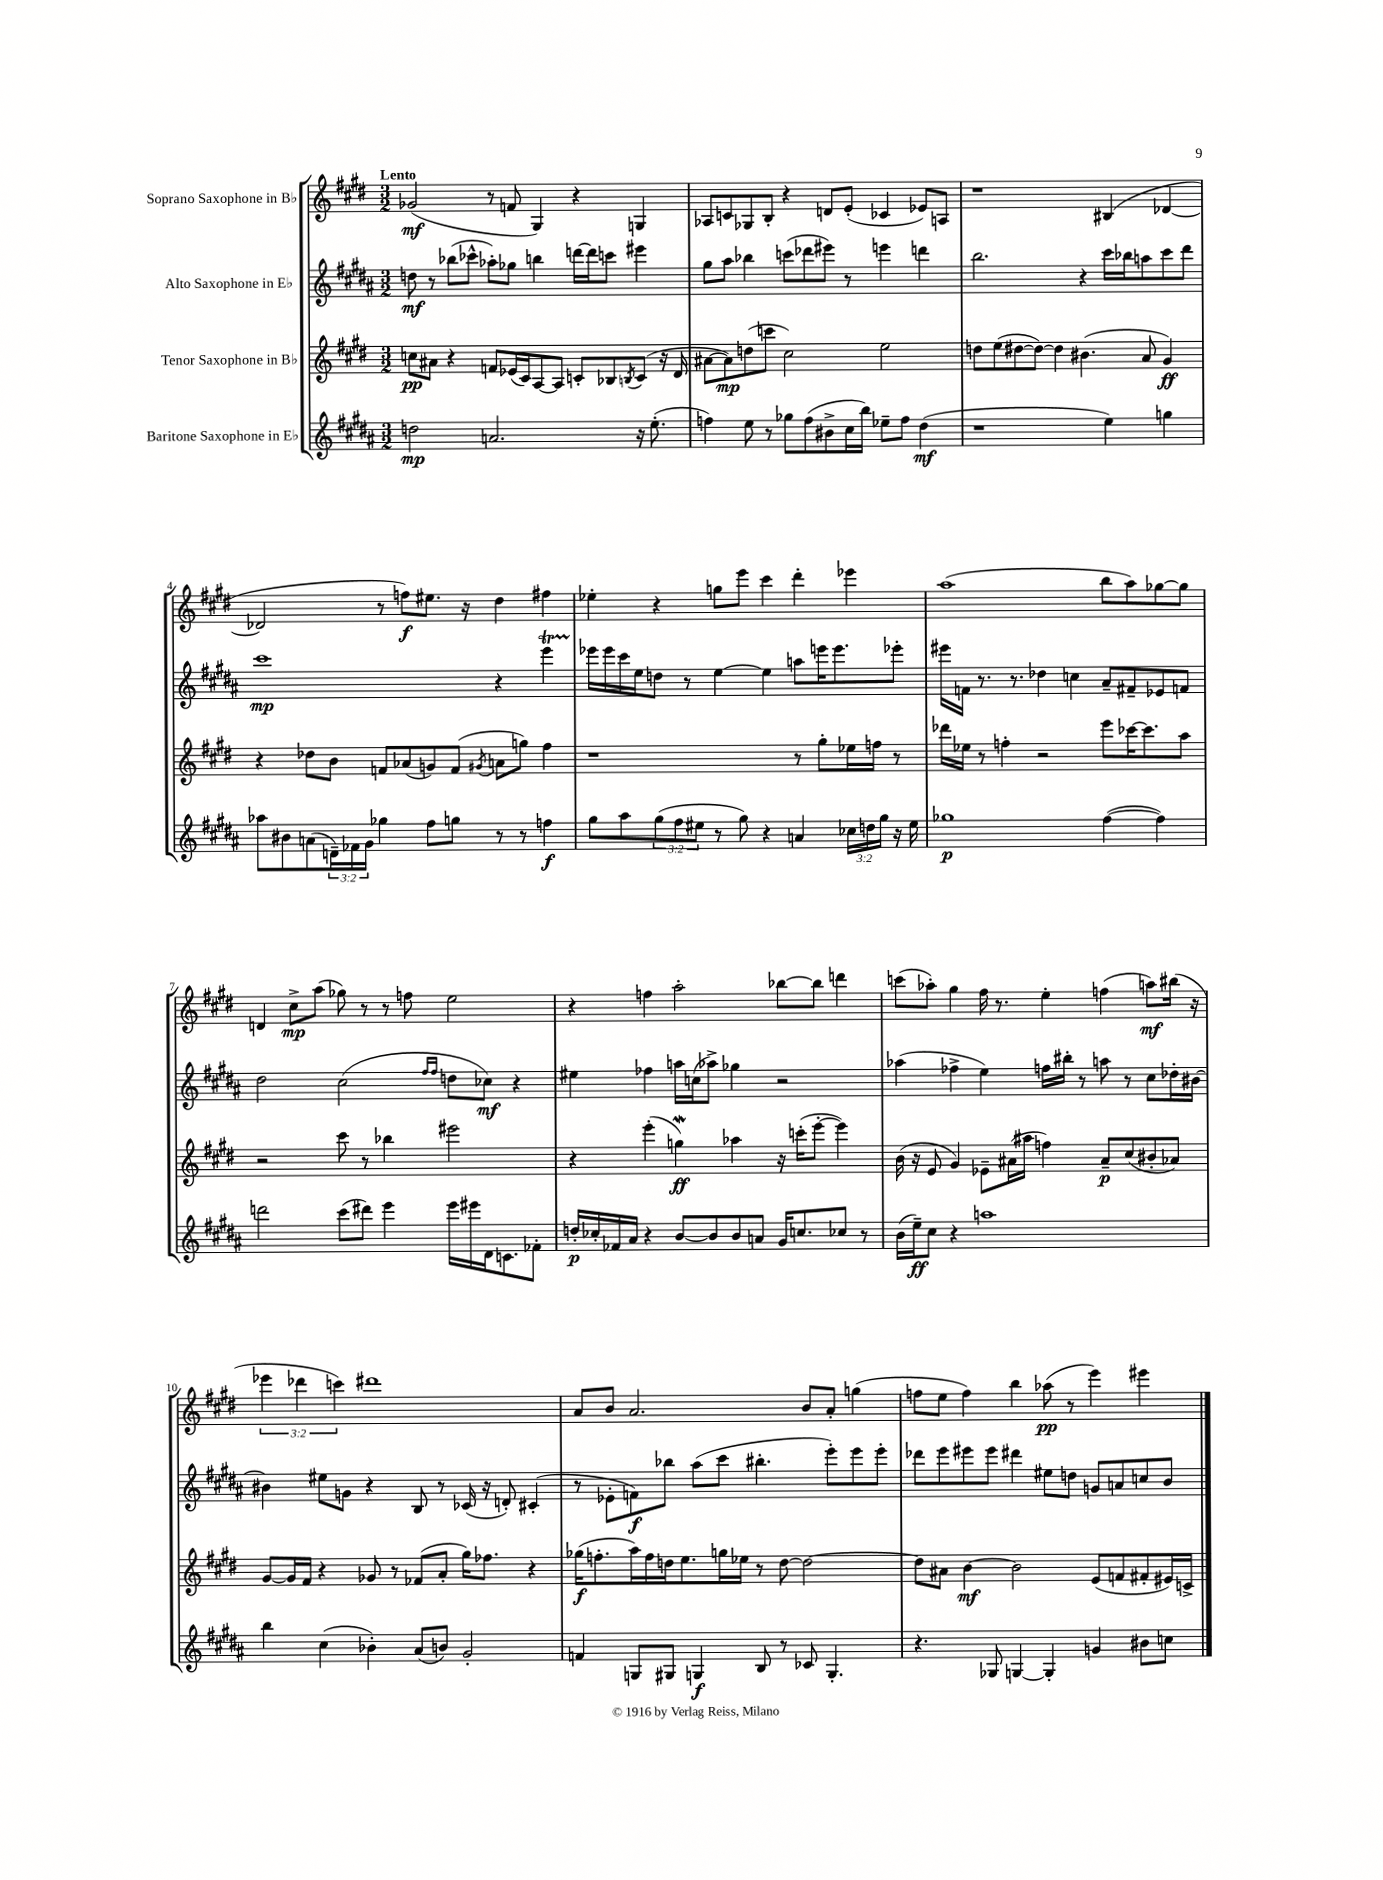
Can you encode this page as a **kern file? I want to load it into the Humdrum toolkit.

**kern	**kern	**kern	**kern
*staff4	*staff3	*staff2	*staff1
*clefG2	*clefG2	*clefG2	*clefG2
*k[f#c#g#d#a#]	*k[f#c#g#d#]	*k[f#c#g#d#a#]	*k[f#c#g#d#]
*M3/2	*M3/2	*M3/2	*M3/2
2dd	8cc	8dd	(2g-
.	8a#	8r	.
.	4r	(8bb-	.
.	.	8ccc-^^	.
2.a	8f	8aa-')	8r
.	(16e-	8gg-	8f
.	16c#)	.	.
.	[8A	4bb	4G#)
.	8A]	.	.
.	8c'	[16ddd	4r
.	.	16ddd]	.
.	8B-	8ccc	.
.	8qB	.	.
16r	(8c	4eee#	4G
(8.ee'	.	.	.
.	16r	.	.
.	16d#	.	.
=	=	=	=
4ff)	[8a#	8gg#	8A-
.	8a#])	8aa#	8c
8ee	(8dd	4bb-	8G-
8r	8ccc	.	8B'
8gg-	2cc#)	(8ccc	4r
(8ff	.	8ddd-	.
8b#^	.	8eee#)	8d
16cc#	.	8r	(8e'
16bb)	.	.	.
8ee-~	2ee	4eee	4c-
8ff	.	.	.
(4dd#	.	4ddd	8e-)
.	.	.	8A
=	=	=	=
1r	8dd	2.bb	1r
.	(8ee	.	.
.	[8dd#	.	.
.	8dd#_)	.	.
.	4dd#]	.	.
.	(4.b#	4r	.
4ee)	.	16ccc#	(4B#
.	.	16bb-	.
.	8a	8aa	.
4gg	4g#)	8ccc#	[4d-
.	.	8ddd#	.
=	=	=	=
8aa-	4r	1ccc#	2d-]
8b#	.	.	.
(8a	8dd-	.	.
24d~)	8b	.	.
24f-	.	.	.
24g#	.	.	.
4gg-	8f	.	8r
.	(8a-	.	8ff)
8ff#	8g)	.	8.ee#
8gg	(8f	.	.
.	.	.	16r
.	8qg#	.	.
8r	8a	4r	4dd#
8r	8gg)	.	.
4ff	4ff#	4eee	4ff#
=	=	=	=
8gg#	1r	16eee-	4ee-'
.	.	16eee-	.
8aa#	.	16ccc#	.
.	.	16ee	.
(12gg#	.	8dd	4r
12ff#	.	.	.
.	.	8r	.
12ee#	.	.	.
8r	.	[4ee	8gg
8gg#)	.	.	8eee
4r	.	4ee]	4ccc#
4a	8r	8aa	4ddd#'
.	8gg#'	16eee	.
.	.	8.eee	.
24cc-	16ee-	.	4eee-
24dd	.	.	.
.	16ff	.	.
24gg#	.	.	.
16r	8r	8eee-'	.
16ee#	.	.	.
=	=	=	=
1gg-	16ddd-	16eee#	(1aa
.	16ee-	16f	.
.	8r	8.r	.
.	4ff'	.	.
.	.	8.r	.
.	2r	4dd-	.
.	.	4cc	.
([4ff#	8eee	8a#~	8bb
.	[16ccc-	8f#~	8aa)
.	8.ccc-]	.	.
4ff#])	.	8e-	[8gg-
.	8aa	8f	8gg-]
=	=	=	=
2ddd	2r	2dd#	4d
.	.	.	8cc#^
.	.	.	(8aa
(8ccc#	8ccc#	(2cc#	8gg-)
8ddd#)	8r	.	8r
4eee	4bb-	.	8r
.	.	.	8ff
.	.	16qqff#	.
.	.	16qqff#	.
16eee	2eee#	8dd	2ee
16eee#	.	.	.
16d#	.	8cc-)	.
8.c	.	.	.
.	.	4r	.
8f-'	.	.	.
=	=	=	=
16dd'	4r	4ee#	4r
16cc-'	.	.	.
16f-	.	.	.
16a#	.	.	.
4r	(4eee'	4ff-	4ff
[8b	4gg)	16aa	2aa'
.	.	(16cc	.
8b]	.	8aa-^)	.
8b	4aa-	4gg-	.
8a	.	.	.
16g#	16r	2r	[8bb-
8.cc	(16ccc'	.	.
.	[8eee'	.	8bb-]
8cc-	4eee])	.	4ddd
8r	.	.	.
=	=	=	=
(16b	(16b	(4aa-	(8ccc
16ee~)	16r	.	.
8cc#	8e	.	8aa-')
4r	4g#)	4ff-^	4gg#
1aa	8e-~	4ee)	16ff#
.	.	.	8.r
.	(16a#	.	.
.	16aa#	.	.
.	4ff)	16ff	4ee'
.	.	16bb#'	.
.	.	8r	.
.	8a#~	8aa	(4ff
.	(8cc#	8r	.
.	8b#'	8cc#	8aa)
.	8a-)	16dd-'	(16bb#
.	.	[16b#	16r
=	=	=	=
4bb	[8g#	4b#]	6eee-
.	16g#]	.	.
.	.	.	6ddd-
.	16f#	.	.
(4cc#	4r	8ee#	.
.	.	.	6ccc)
.	.	8g	.
4b-')	8g-	4r	1ddd#
.	8r	.	.
(8a#	(8f-	8B	.
8b)	8a'	8r	.
2g#'	16gg#)	(16c-	.
.	8.ff-	16r	.
.	.	8d')	.
.	4r	(4c#'	.
=	=	=	=
4f	(16gg-	8r	8a
.	8.ff'	.	.
.	.	8e-'	8b
8G	16aa)	8f)	2.a
.	16ff	.	.
8G#	16dd	8bb-	.
.	8.ee	.	.
4G	.	(8aa#	.
.	16gg	8ccc#	.
.	16ee-	.	.
8B	8r	4.bb#'	.
8r	[8dd	.	.
8c-	2dd_	.	8b
4.G'	.	8eee')	8a'
.	.	8eee	(4gg
.	.	8eee'	.
=	=	=	=
4.r	8dd]	8ddd-	8ff
.	8a#	8eee	8ee
.	[4b	8eee#	4ff)
8G-	.	8eee#	.
[4G	2b]	4ddd#	4bb
4G']	.	8ee#	(8aa-
.	.	8dd	8r
4g	(8e	8g	4eee)
.	8f	8a	.
8b#	8f#'	8cc	4eee#
8cc	16e#)	8b	.
.	16c^	.	.
==	==	==	==
*-	*-	*-	*-
